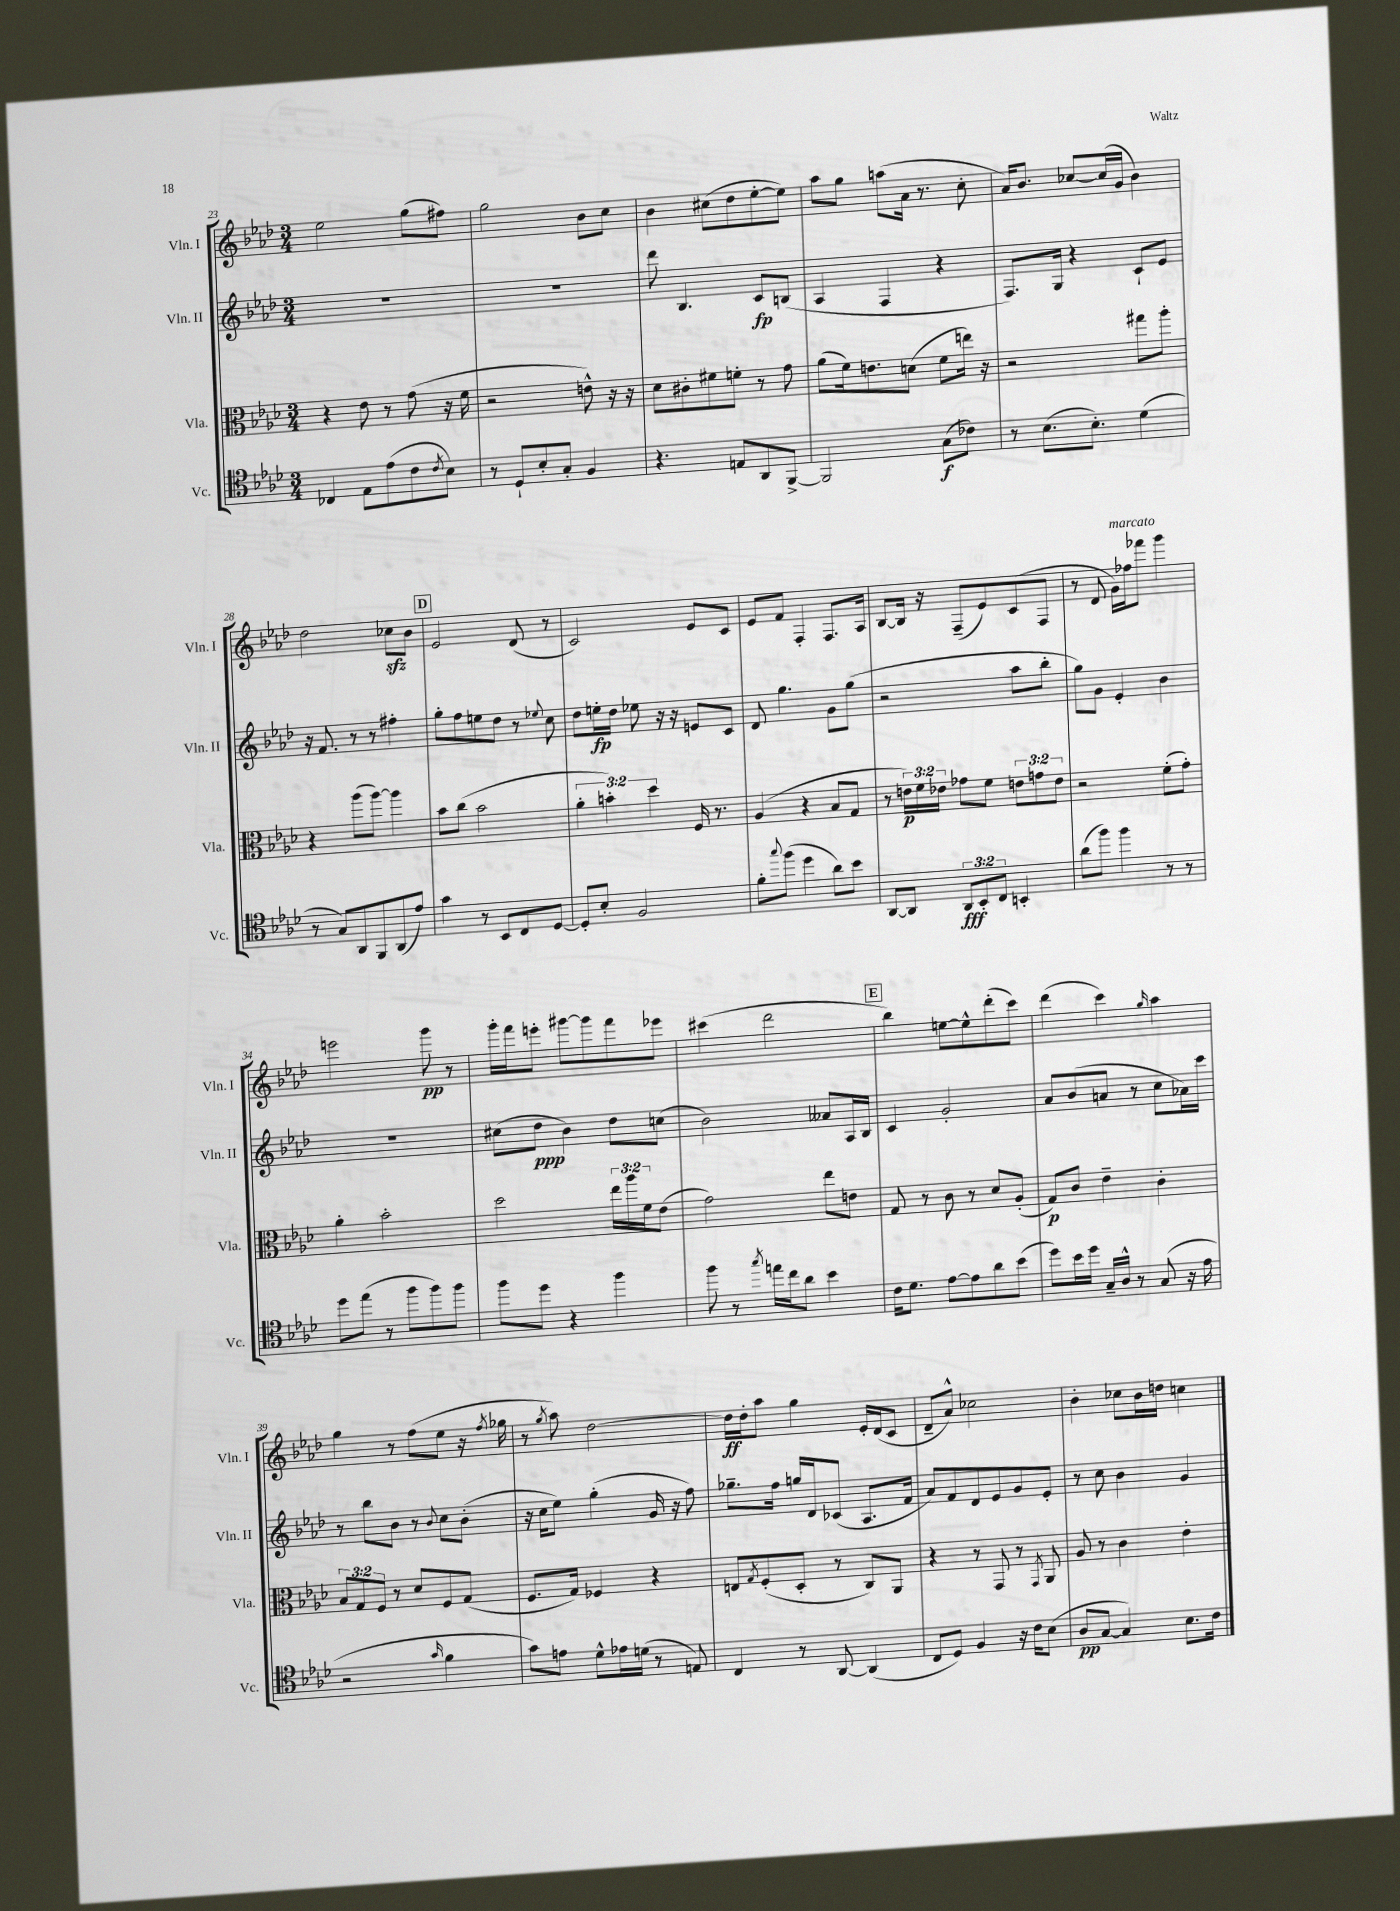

**kern	**kern	**kern	**kern
*staff4	*staff3	*staff2	*staff1
*clefC4	*clefC3	*clefG2	*clefG2
*k[b-e-a-d-]	*k[b-e-a-d-]	*k[b-e-a-d-]	*k[b-e-a-d-]
*M3/4	*M3/4	*M3/4	*M3/4
4C-	4r	2.r	2ee-
8E-	8e-	.	.
(8e-	8r	.	.
8c	(8g	.	(8gg
8qc	.	.	.
8B-)	16r	.	8ff#)
.	16f	.	.
=	=	=	=
8r	2r	2.r	2gg
8D-`	.	.	.
8B-'	.	.	.
8G'	.	.	.
4F	8e^^)	.	8b-
.	16r	.	8cc
.	16r	.	.
=	=	=	=
4.r	8d-	8ddd-	4b-
.	8c#'	4.B-	.
.	8f#	.	(8cc#
8E	8f'	.	8dd-
8AA-	8r	8c	[8ee-'
[8FF^	8g	(8B	8ee-])
=	=	=	=
2FF]	(8a-	4A-	8aa-
.	16f)	.	8gg
.	8.e	.	.
.	.	4F	(8aa
.	(8d	.	16a-
.	.	.	8.r
(8G	8f	4r	.
8c-)	16ee)	.	8cc'
.	16r	.	.
=	=	=	=
8r	2r	8.F)	16a-)
.	.	.	8.b-
(8.B-	.	.	.
.	.	16G	.
.	.	4r	[8cc-
8.B-')	.	.	.
.	.	.	(16cc-]
.	.	.	16g
(4d-	8gg#	8c`	4b-)
.	8aa-'	8e-	.
=	=	=	=
8r	4r	16r	2dd-
.	.	8.f	.
8G)	.	.	.
8AA-	(8aa-	8r	.
8FF	[8aa-)	8r	.
(8AA-	4aa-]	4ff#'	8cc-
8e-)	.	.	8b-
=	=	=	=
4g	8b-	8gg'	2e-
.	(8cc	8ff	.
8r	2b-	8ee	.
8BB-	.	8dd-	.
8C	.	8r	(8d-
.	.	8qqee-	.
[8D-	.	8cc	8r
=	=	=	=
8D-']	6a-'	8dd-	2c)
8B-'	.	16ee'	.
.	6b')	.	.
.	.	16dd-	.
2F	.	8ee-	.
.	6dd-	.	.
.	.	16r	.
.	.	16r	.
.	16F	8e	8e-
.	8.r	.	.
.	.	8c	8c
=	=	=	=
8f'	(4A-	8d-	8e-
8qqgg	.	.	.
(8ff	.	4.gg	8f
4dd-	4r	.	4F'
8a-)	8B-	8g	8.F
8b-	8G	(8gg	.
.	.	.	16A-
=	=	=	=
[8AA-	8r	2r	[8B-
8AA-]	24e)	.	16B-]
.	24f	.	.
.	.	.	16r
.	24e-	.	.
12AA-	8g-	.	(8F~
12BB-'	.	.	.
.	8f	.	8e-)
12C	.	.	.
4BB'	12e	8aa-	(8c
.	12g	.	.
.	.	8bb-'	8F
.	12e	.	.
=	=	=	=
(8a-	2r	8gg)	8r
8ff)	.	8g	8d-
4ff	.	4e-'	16g)
.	.	.	16ff-
.	.	.	8fff-
8r	(8f'	4b-	4ggg
8r	8g')	.	.
=	=	=	=
8dd-	4a-'	2.r	2eee
(8ee-	.	.	.
8r	2b-'	.	.
8ff	.	.	.
8ff)	.	.	8ggg
8ff	.	.	8r
=	=	=	=
8ff	2dd-	(8cc#	16ggg'
.	.	.	16fff
8dd-	.	8dd-	8eee'
4r	.	4b-)	[8ggg#
.	.	.	8ggg#]
4ff	24ee-	8dd-	8fff
.	24aa-	.	.
.	24f	.	.
.	(8e-	(8cc	8eee-
=	=	=	=
8ff	2g)	2b-)	(4ccc#
8r	.	.	.
8qgg	.	.	.
16ee	.	.	2ddd-
16cc	.	.	.
8a-	.	.	.
4b-	8ee-	8a--	.
.	8e	16A-	.
.	.	16B-	.
=	=	=	=
16c	8G	4c	4bb-)
8.d-	.	.	.
.	8r	.	.
[8e-	8c	2g'	[8ee
8e-]	8r	.	8ee^^]
8a-	8d-	.	(8ddd-'
(8b-	(8A-'	.	8ccc)
=	=	=	=
8dd-)	8G)	8a-	(4ddd-
16b-	8c	(8b-	.
16dd-	.	.	.
16G~	4e-~	8a	4ccc)
16A-^^	.	.	.
8r	.	8r	.
.	.	.	16qqgg
(8G	4c'	8cc	4aa-
16r	.	16a-)	.
16e-	.	16ccc	.
=	=	=	=
2r	12B-	8r	4gg
.	12G	.	.
.	.	8bb-	.
.	12F	.	.
.	8r	8b-	8r
.	8d-	8r	(8ff
16qqg	.	8qqb-	.
4f	8F	8cc	8ee-
.	(8G	(8b-'	16r
.	.	.	8qff
.	.	.	16gg-
=	=	=	=
8g)	8.F	16r	8r
.	.	16cc	.
.	.	.	8qgg
8e	.	8ee-)	8aa-)
.	16G)	.	.
8d-^^	4F-	(4gg'	[2dd-
16e-	.	.	.
(16d	.	.	.
8r	4r	16g	.
.	.	16r	.
8E)	.	8ff)	.
=	=	=	=
4C	8E	8.gg-~	16dd-]
.	.	.	16dd-'
.	8qG	.	.
.	(8F'	.	8aa-
.	.	16ff	.
8r	8D-'	16gg	4gg
.	.	16d-	.
[8AA-	8r	(8c-	.
(4AA-]	8C)	8.A-	16e-'
.	.	.	(16d-
.	8AA-	.	8c
.	.	16f	.
=	=	=	=
8C	4r	8a-)	8d-~
8D-)	.	8f	8a-^^)
4F	8r	8d-	2cc-
.	8GG	8e-	.
16r	8r	8g	.
16c	.	.	.
.	8qGG	.	.
(8B-	8AA-	8e-'	.
=	=	=	=
8A-	8A-	8r	4b-'
[8G	8r	8cc	.
4G])	4c	4b-	8cc-
.	.	.	16b-
.	.	.	16dd
8.B-	4e-'	4g	4cc
16c	.	.	.
==	==	==	==
*-	*-	*-	*-
